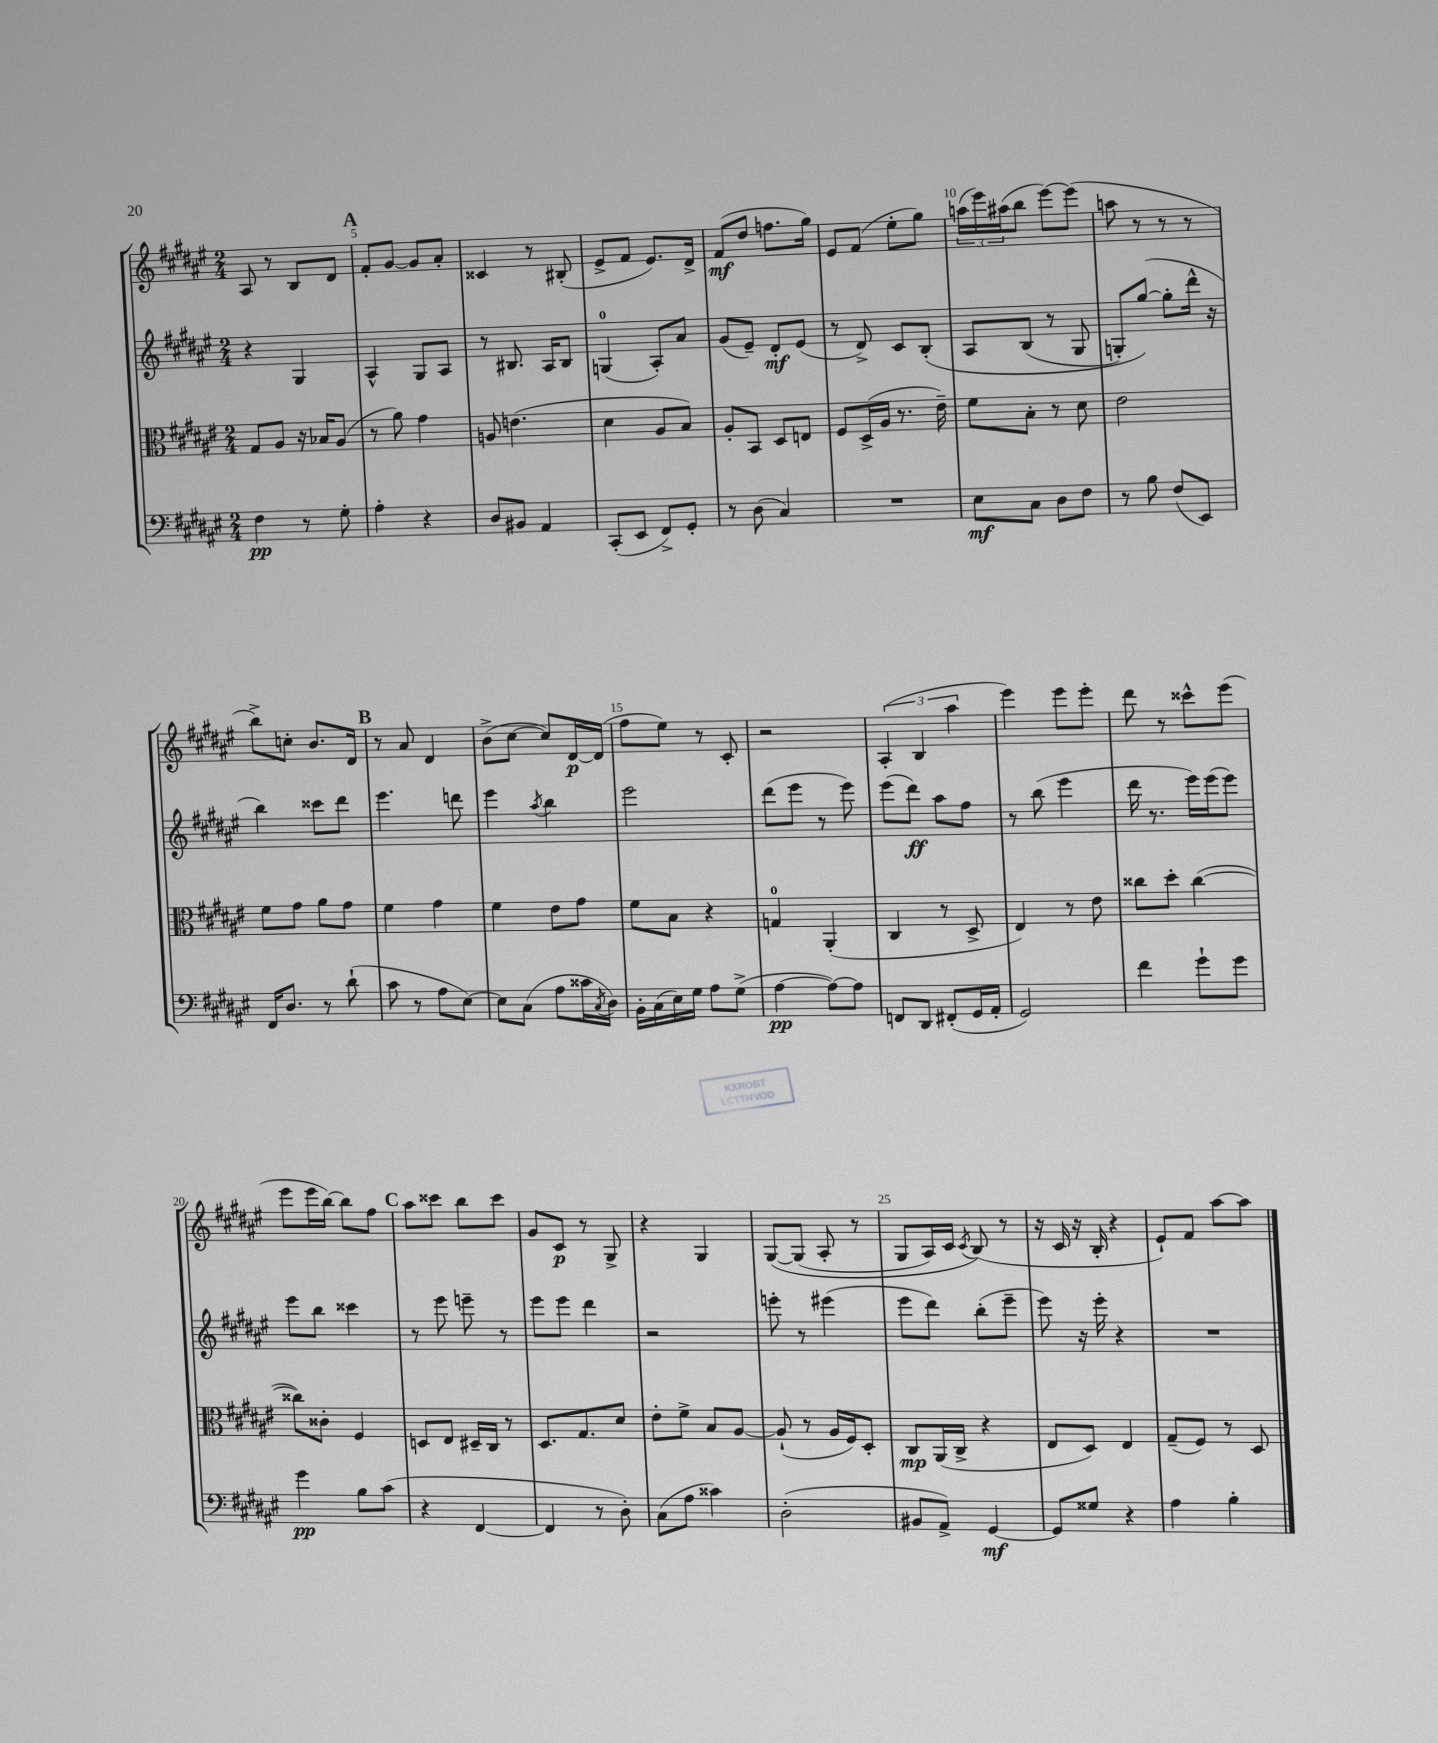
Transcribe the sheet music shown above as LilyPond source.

<<
\new StaffGroup <<
\new Staff = "s0" {
    \clef treble \key fis \major \numericTimeSignature \time 2/4
    ais8 r8 b8 dis'8 |
    \mark \markup { \bold "A" } fis'8-. gis'8~ gis'8 ais'8-. |
    cisis'4 r8 bis8-.( |
    eis'8-> fis'8 eis'8.) dis'16-> |
    fis'8\mf( dis''8 f''8. gis''16) |
    eis'8 fis'8( eis''8-. gis''8) |
    \tuplet 3/2 { a''16( eis'''16) ais''16( } b''8 eis'''8~) eis'''8( |
    a''8 r8 r8 r8 |
    b''8->) c''8-. b'8. dis'16 |
    \mark \markup { \bold "B" } r8 ais'8 dis'4 |
    b'8->( cis''8~ cis''8) dis'16~\p dis'16( |
    fis''8 eis''8) r8 cis'8-. |
    r2 |
    \tuplet 3/2 { ais4-.( b4 ais''4 } |
    eis'''4) eis'''8 eis'''8-. |
    dis'''8 r8 cisis'''8-^ eis'''8( |
    eis'''8 eis'''16 b''16~) b''8 fis''8 |
    \mark \markup { \bold "C" } ais''8 cisis'''8 b''8 cisis'''8 |
    gis'8 cis'8\p r8 gis8-> |
    r4 gis4 |
    gis8~\( gis8( ais8-. r8 |
    gis8 ais16) cis'16 \acciaccatura { cis'8 } b8(\) r8 |
    r16 cis'16 r16 b16-. r4 |
    eis'8-!) fis'8 ais''8~ ais''8 \bar "|." |
}
\new Staff = "s1" {
    \clef treble \key fis \major \numericTimeSignature \time 2/4
    r4 gis4 |
    \mark \markup { \bold "A" } ais4-^ gis8 ais8 |
    r8 bis8. ais16 bis8 |
    g4-0( ais8-.) ais'8 |
    gis'8( eis'8--) dis'8-.\mf eis'8( |
    r8 dis'8->) cis'8 b8-.\( |
    ais8 b8( r8 gis8 |
    g8-.) gis''8~(\) gis''8-. dis'''16-^ r16 |
    b''4) cisis'''8 dis'''8 |
    \mark \markup { \bold "B" } eis'''4. d'''8 |
    eis'''4 \acciaccatura { ais''8 } b''4 |
    eis'''2 |
    dis'''8( eis'''8 r8 eis'''8) |
    eis'''8( dis'''8\ff) ais''8 fis''8 |
    r8 b''8( eis'''4 |
    dis'''16 r8. eis'''16) eis'''16( eis'''8) |
    eis'''8 b''8 cisis'''4 |
    \mark \markup { \bold "C" } r8 eis'''8 e'''8-- r8 |
    eis'''8 eis'''8 dis'''4 |
    r2 |
    e'''8-. r8 eis'''4( |
    eis'''8 dis'''8) b''8-.( eis'''8-- |
    eis'''8) r16 eis'''16-. r4 |
    R2 \bar "|." |
}
\new Staff = "s2" {
    \clef alto \key fis \major \numericTimeSignature \time 2/4
    gis8 ais8 r16 bes16 ais8( |
    \mark \markup { \bold "A" } r8 ais'8) gis'4 |
    a8 e'4.( |
    dis'4 ais8 b8) |
    ais8-. b,8 dis8 e8 |
    fis8 dis16->( ais16 r8. eis'16--) |
    fis'8 b8-. r8 dis'8 |
    eis'2 |
    fis'8 gis'8 ais'8 gis'8 |
    \mark \markup { \bold "B" } fis'4 gis'4 |
    fis'4 eis'8 gis'8 |
    fis'8 b8 r4 |
    g4-0 ais,4-.( |
    cis4 r8 dis8-> |
    eis4) r8 eis'8 |
    cisis''8 dis''8-. cisis''4~( |
    cisis''8) cisis'8-. fis4 |
    \mark \markup { \bold "C" } d8 eis8 dis16-- cis16 r8 |
    dis8. gis8. dis'8 |
    eis'8-. fis'8-> b8 ais8~ |
    ais8-!( r8 ais16 fis16) dis8-. |
    cis8\mp ais,16( cis16-> r4 |
    eis8 dis8) eis4 |
    gis8--( fis8) r8 dis8 \bar "|." |
}
\new Staff = "s3" {
    \clef bass \key fis \major \numericTimeSignature \time 2/4
    fis4\pp r8 gis8-. |
    \mark \markup { \bold "A" } ais4-. r4 |
    dis8 bis,8 ais,4 |
    cis,8-.( eis,8 fis,8->) gis,8-. |
    r8 dis8( cis4) |
    R2 |
    eis8\mf cis8 dis8 fis8 |
    r8 b8 fis8( eis,8) |
    fis,16 dis8. r8 dis'8-!( |
    \mark \markup { \bold "B" } cis'8 r8 ais8 eis8~) |
    eis8 cis8( ais8 cisis'16 \acciaccatura { cis8 } dis16) |
    b,16-. cis16( eis16) gis16 ais8 gis8->( |
    ais4~\pp ais8~) ais8 |
    f,8 dis,8 fis,8-.( gis,16 ais,16-. |
    gis,2) |
    fis'4 gis'8-! gis'8 |
    gis'4\pp b8 cis'8( |
    \mark \markup { \bold "C" } r4 fis,4~ |
    fis,4 r8 dis8-.) |
    cis8( ais8 cisis'4) |
    dis2-.( |
    bis,8 ais,8->) gis,4~\mf |
    gis,8 gisis8 r4 |
    ais4 b4-. \bar "|." |
}
>>
>>
\layout { \context { \Score currentBarNumber = #4 \override BarNumber.break-visibility = ##(#f #t #t) barNumberVisibility = #(every-nth-bar-number-visible 5) } }
